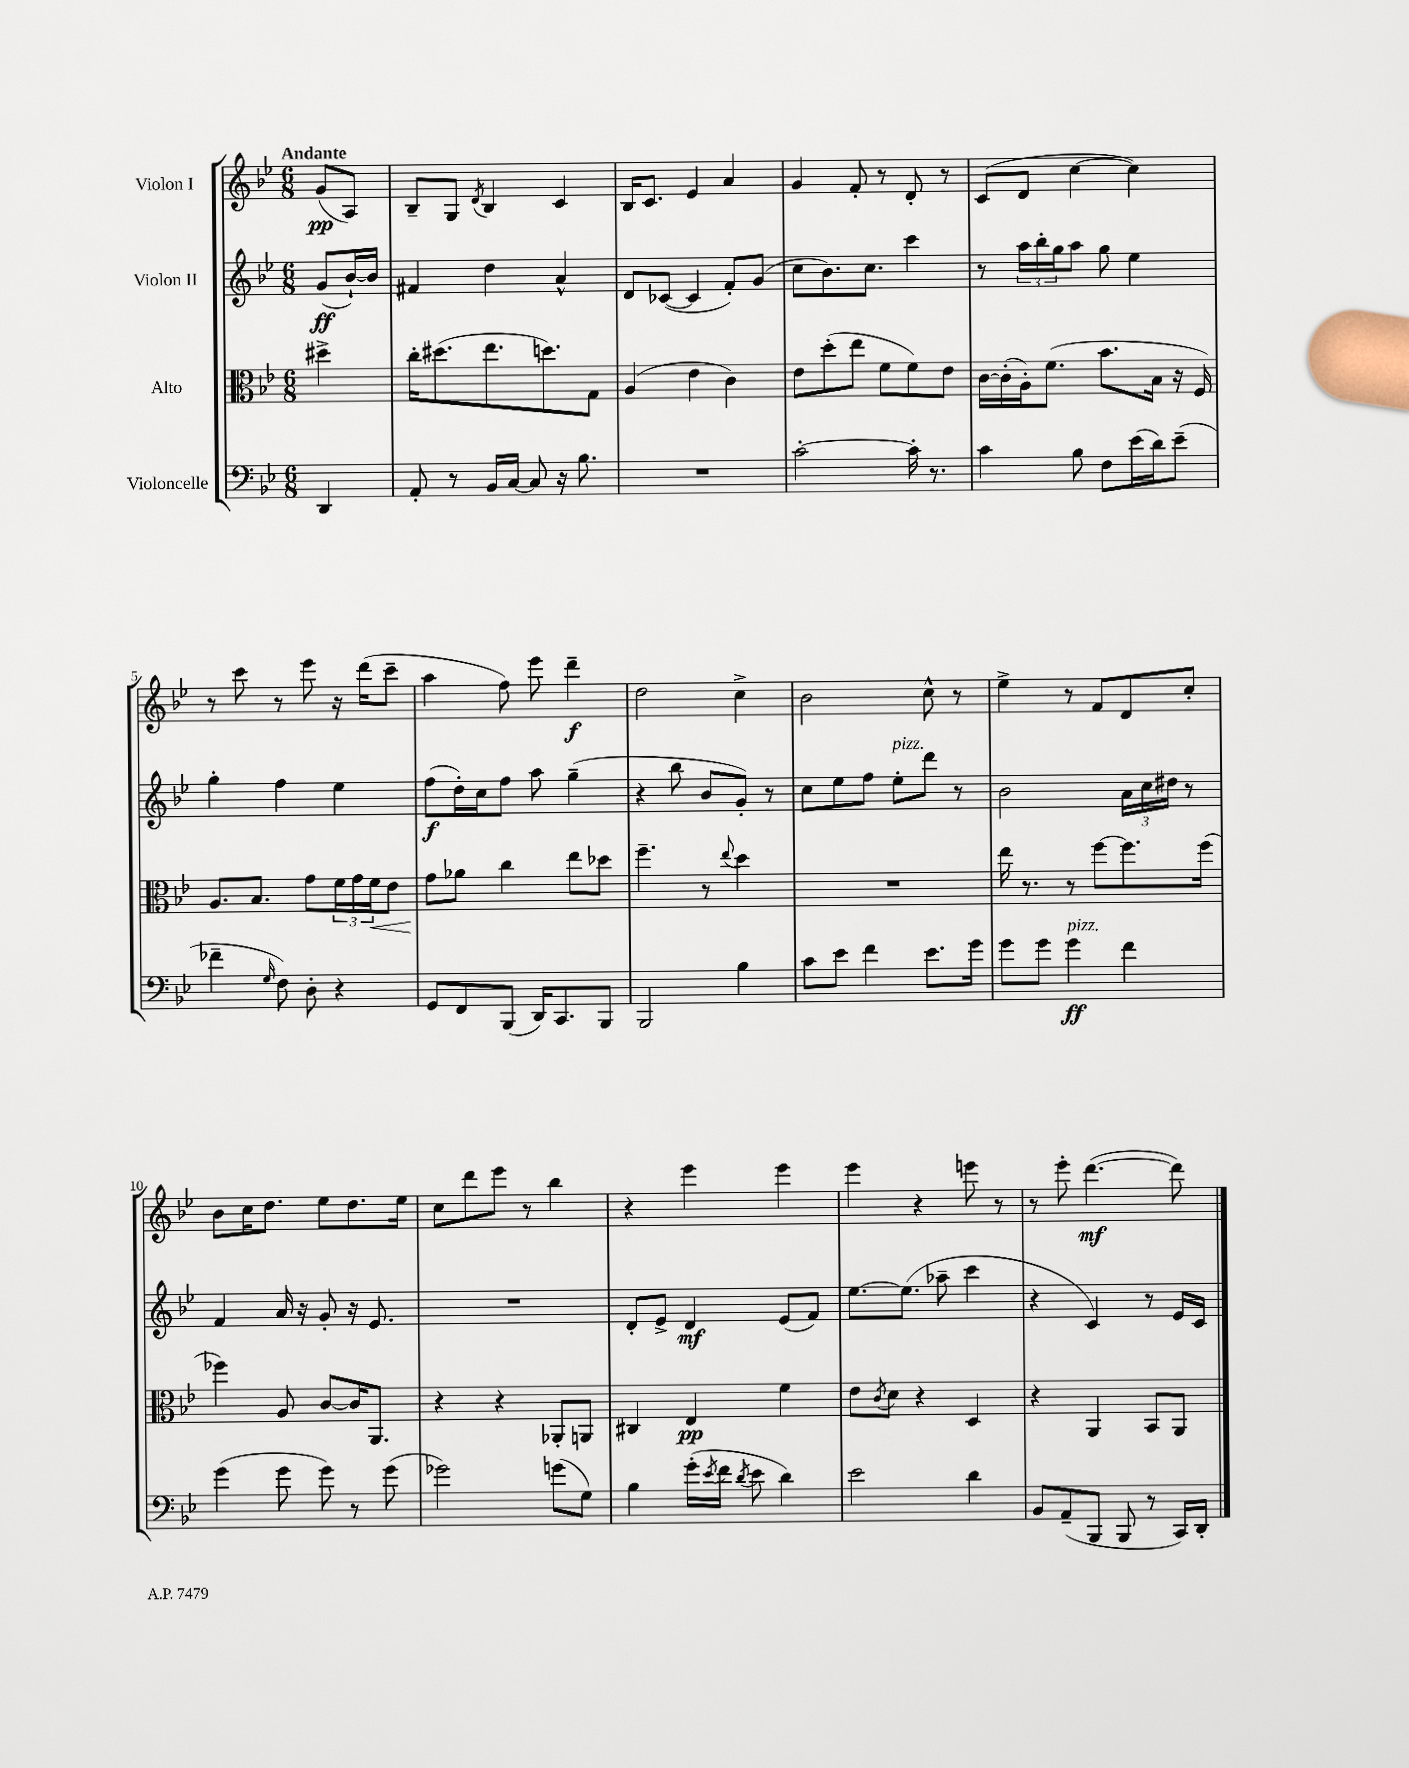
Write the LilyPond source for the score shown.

<<
\new StaffGroup <<
\new Staff = "s0" \with { instrumentName = "Violon I" } {
    \clef treble \key bes \major \numericTimeSignature \time 6/8 \partial 4 \tempo "Andante"
    g'8\pp( a8) |
    bes8-- g8 \acciaccatura { d'8 } bes4 c'4 |
    bes16 c'8. ees'4 a'4 |
    g'4 f'8-. r8 d'8-. r8 |
    c'8( d'8 c''4~ c''4) |
    r8 c'''8 r8 ees'''8 r16 d'''16( c'''8-- |
    a''4 f''8) ees'''8 d'''4--\f |
    d''2 c''4-> |
    bes'2 c''8-^ r8 |
    ees''4-> r8 f'8 d'8 c''8-. |
    bes'8 c''16 d''8. ees''8 d''8. ees''16 |
    c''8 d'''8 ees'''8 r8 bes''4 |
    r4 ees'''4 ees'''4 |
    ees'''4 r4 e'''8 r8 |
    r8 ees'''8-. d'''4.~\mf( d'''8) \bar "|." |
}
\new Staff = "s1" \with { instrumentName = "Violon II" } {
    \clef treble \key bes \major \numericTimeSignature \time 6/8 \partial 4
    g'8\ff( bes'16~-!) bes'16 |
    fis'4 d''4 a'4-^ |
    d'8 ces'8~( ces'4 f'8-.) g'8( |
    c''8 bes'8.) c''8. c'''4 |
    r8 \tuplet 3/2 { a''16 bes''16-. g''16 } a''8 g''8 ees''4 |
    g''4-. f''4 ees''4 |
    f''8\f( d''16-.) c''16 f''8 a''8 g''4--( |
    r4 bes''8 bes'8 g'8-.) r8 |
    c''8 ees''8 f''8 ees''8-.^\markup { \italic "pizz." } d'''8 r8 |
    bes'2 \tuplet 3/2 { a'16 c''16 dis''16 } r8 |
    f'4 a'16 r16 g'8-. r16 ees'8. |
    R2. |
    d'8-. ees'8-> d'4\mf ees'8( f'8) |
    ees''8.~ ees''8.( aes''8-- c'''4 |
    r4 c'4) r8 ees'16 c'16 \bar "|." |
}
\new Staff = "s2" \with { instrumentName = "Alto" } {
    \clef alto \key bes \major \numericTimeSignature \time 6/8 \partial 4
    dis''4-> |
    c''16-. dis''8.( ees''8. d''8.) g8 |
    a4( ees'4 c'4) |
    ees'8 d''8-.( ees''8 f'8 f'8) ees'8 |
    c'16~ c'16-.( a16-.) f'8.( bes'8. bes16 r16 f16) |
    a8. bes8. g'8 \tuplet 3/2 { f'16 g'16 f'16\< } ees'8 |
    g'8\! aes'8 c''4 ees''8 des''8 |
    f''4.-- r8 \appoggiatura { ees''8 } d''4 |
    R2. |
    ees''16 r8. r8 f''8~ f''8. f''16( |
    fes''4) a8 c'8~ c'16 a,8. |
    r4 r4 aes,8-. a,8 |
    cis4 ees4\pp f'4 |
    ees'8 \acciaccatura { c'8 } d'8 r4 d4 |
    r4 a,4 bes,8 a,8 \bar "|." |
}
\new Staff = "s3" \with { instrumentName = "Violoncelle" } {
    \clef bass \key bes \major \numericTimeSignature \time 6/8 \partial 4
    d,4 |
    a,8-. r8 bes,16 c16~ c8 r16 bes8. |
    R2. |
    c'2~-. c'16-. r8. |
    c'4 bes8 f8 ees'16( d'16) ees'8--( |
    fes'4-- \grace { g16 } f8) d8-. r4 |
    g,8 f,8 bes,,8( d,16) c,8. bes,,8 |
    bes,,2 bes4 |
    c'8 ees'8 f'4 ees'8. g'16 |
    g'8 g'8 g'4\ff^\markup { \italic "pizz." } f'4 |
    g'4( g'8 g'8) r8 g'8( |
    ges'2) g'8( g8) |
    bes4 g'16-.( \acciaccatura { ees'8 } f'16 \acciaccatura { d'8 } ees'8 d'4) |
    ees'2 d'4 |
    bes,8 a,8--( bes,,8 bes,,8 r8 c,16) d,16-. \bar "|." |
}
>>
>>
